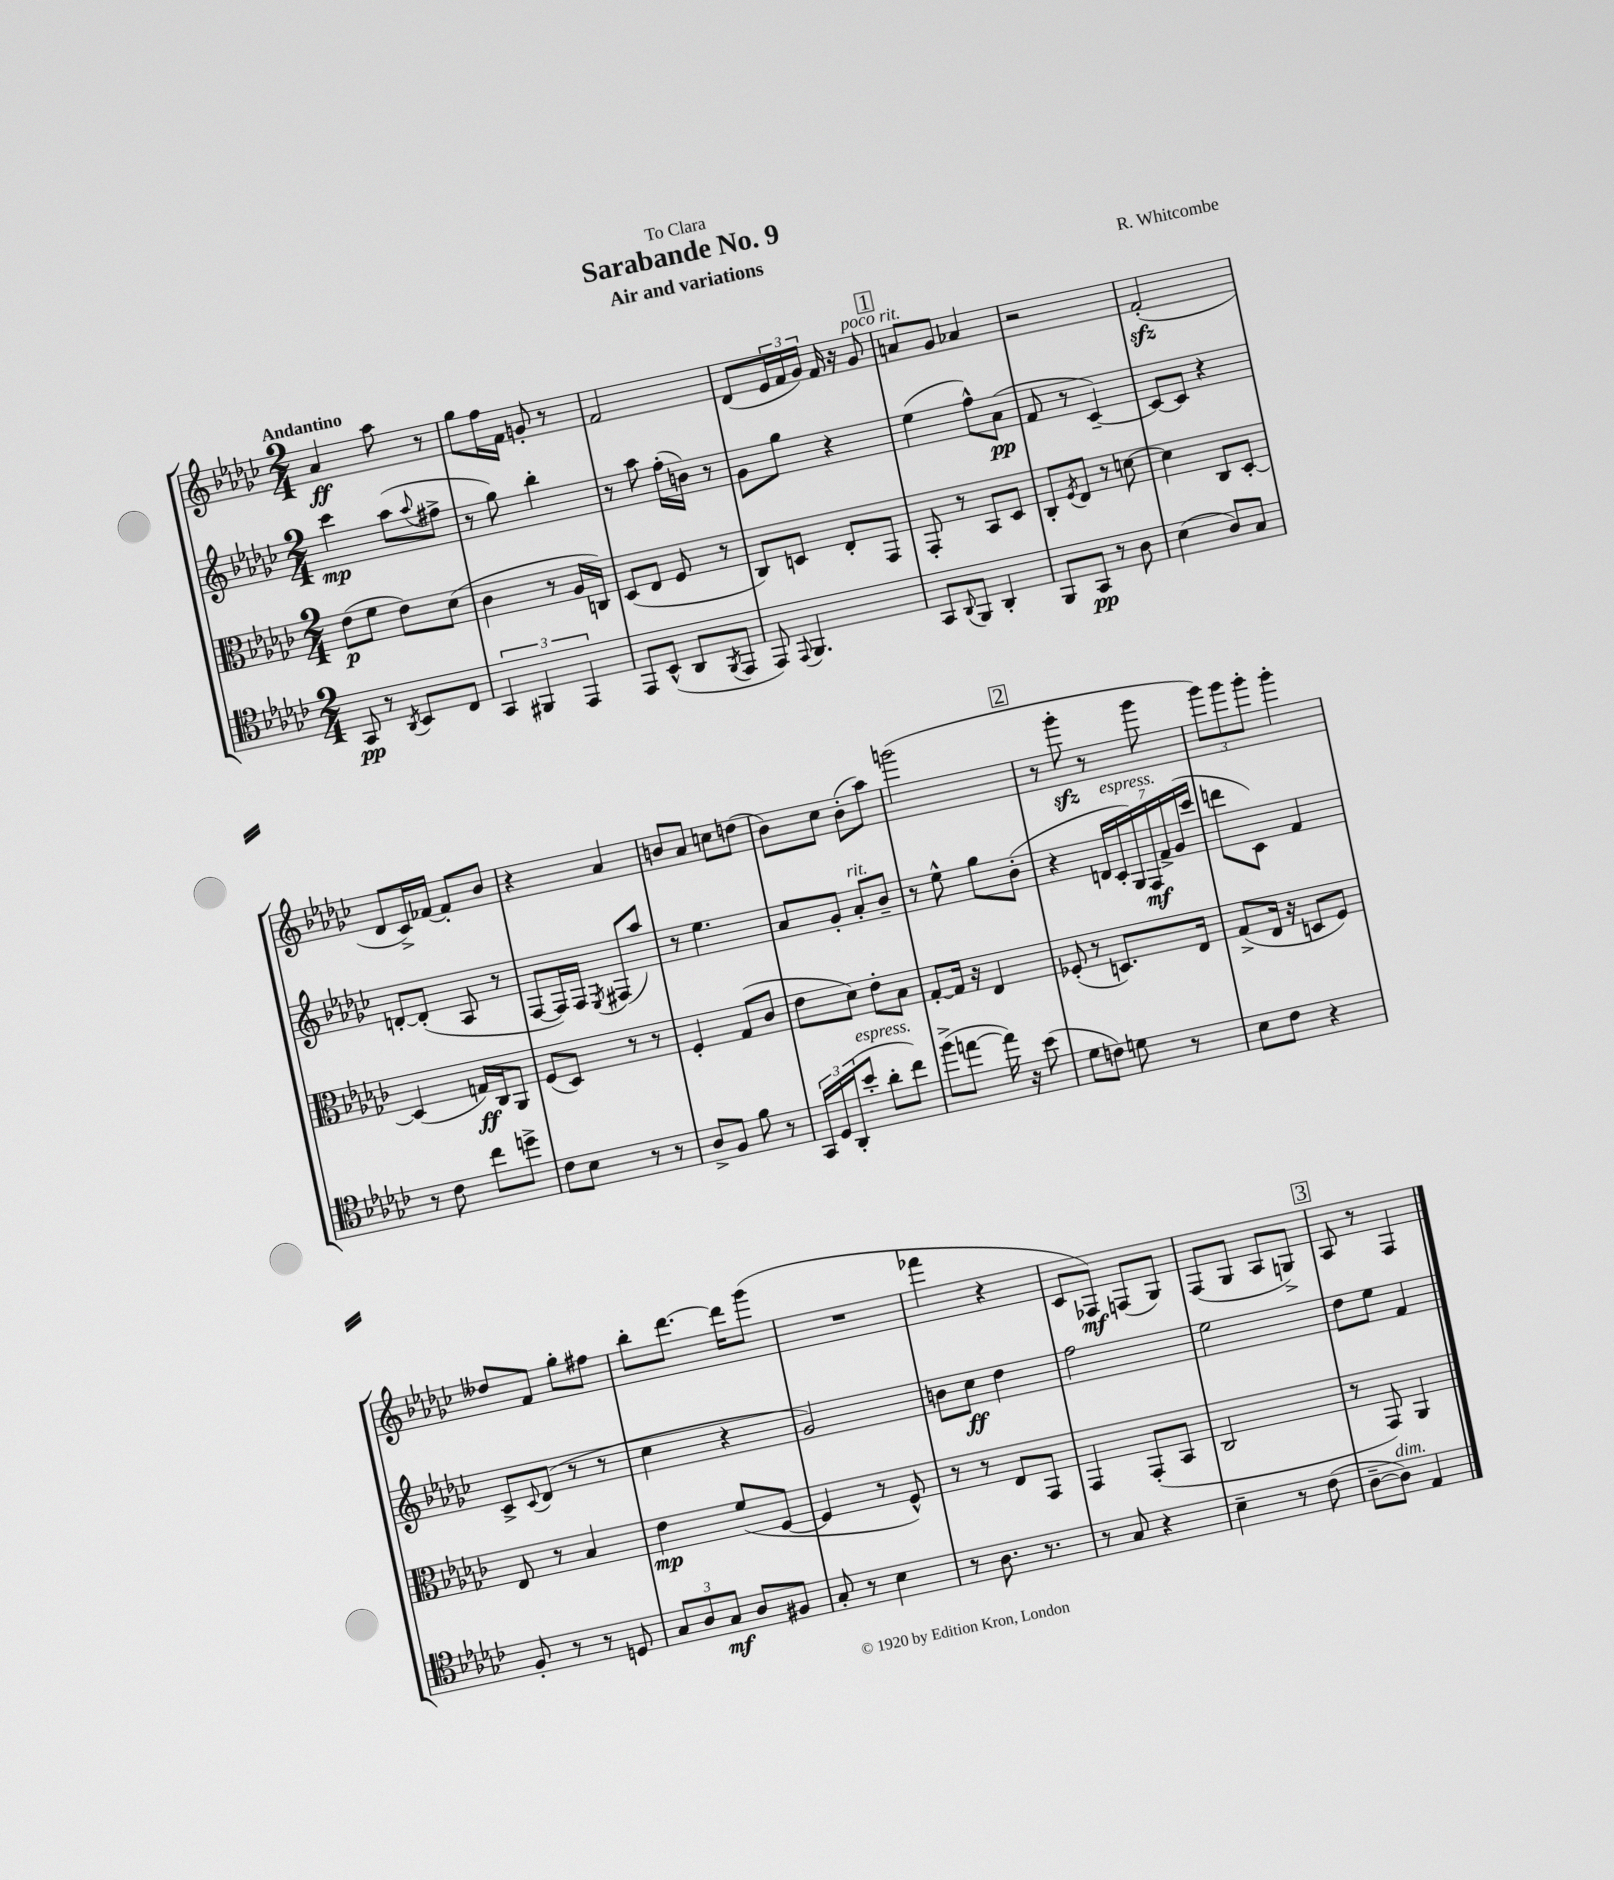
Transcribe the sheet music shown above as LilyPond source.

\header { title = "Sarabande No. 9" composer = "R. Whitcombe" subtitle = "Air and variations" dedication = "To Clara" }
<<
\new StaffGroup <<
\new Staff = "s0" {
    \clef treble \key ges \major \numericTimeSignature \time 2/4 \tempo "Andantino"
    aes'4\ff aes''8 r8 |
    ges''8 f''16 f'16 g'8-. r8 |
    f'2 |
    des'8( \tuplet 3/2 { ees'16 f'16 ges'16) } f'16 r16 ges'8^\markup { \italic "poco rit." } |
    \mark \markup { \box "1" } a'8 ges'8 aes'4 |
    r2 |
    f'2-.\sfz( |
    des'8 ces'16->) fes'16~ fes'8-. bes'8 |
    r4 aes'4 |
    b'8 aes'8 c''8 d''8( |
    bes'8) ces''8 bes'8-.( aes''8) |
    g'''2( |
    \mark \markup { \box "2" } r8 ges'''8-.\sfz r8 ges'''8 |
    \tuplet 3/2 { ges'''8) ges'''8 ges'''8-. } ges'''4-. |
    deses''8 f'8 ges''8-. fis''8 |
    bes''8-. des'''8.~ des'''16 ges'''8( |
    R2 |
    fes'''4 r4 |
    ces'8 fes8\mf) f8( ges8) |
    f8( ges8 aes8 g8->) |
    \mark \markup { \box "3" } aes8 r8 f4 \bar "|." |
}
\new Staff = "s1" {
    \clef treble \key ges \major \numericTimeSignature \time 2/4
    ces'''4\mp aes''8( \appoggiatura { aes''8 } fis''8-> |
    r8 ges''8) bes''4-. |
    r8 aes''8 f''16-.( b'16) r8 |
    ges'8 ges''8 r4 |
    \mark \markup { \box "1" } ees''4( f''8-^) aes'8\pp( |
    f'8 r8 ces'4~--) |
    ces'8~ ces'8 r4 |
    d'8~-. d'8-.( aes8 r8 |
    f8~ f16) f16 \acciaccatura { ees8 } fis8( aes''8) |
    r8 ees''4. |
    aes'8 ges'8-. aes'8-.^\markup { \italic "rit." } bes'8-- |
    r8 ees''8-^ ges''8 bes'8-.( |
    \mark \markup { \box "2" } r4 \tuplet 7/4 { d'16 ces'16-.^\markup { \italic "espress." } ges16) f16\mf f'16-> ges'16( ces'''16 } |
    d'''8 ces'8) f'4 |
    ces'8-> \appoggiatura { ces'8 } des'8( r8 r8 |
    ces''4 r4 |
    ges'2) |
    b'8 ces''8\ff des''4 |
    f''2 |
    ees''2 |
    \mark \markup { \box "3" } des''8 ees''8 f'4 \bar "|." |
}
\new Staff = "s2" {
    \clef alto \key ges \major \numericTimeSignature \time 2/4
    ees'8\p( f'8 ees'8) des'8( |
    ces'4 r8 aes16 c16) |
    des8( ees8 f8 r8 |
    ces8) d8 ees8-. ges,8 |
    \mark \markup { \box "1" } ges,8-. r8 bes,8 des8 |
    ces8-. \acciaccatura { f8 } ees8 r8 d'8~ |
    d'4 ces8 des8~-. |
    des4( g16\ff) ces16 aes,8 |
    f8( des8) r8 r8 |
    f4-. ges8( ces'8 |
    ees'8 des'8) ees'8-. bes8 |
    ges8~-. ges16 r16 ees4 |
    \mark \markup { \box "2" } fes8-.( r8 d8.) ees16 |
    ges8->( ees16 r16 d8 f8) |
    ees8 r8 bes4 |
    ees'4\mp f'8( f8~ |
    f4 r8 f8-^) |
    r8 r8 ees8 ges,8 |
    ges,4 ges,8-.( bes,8 |
    ces2 |
    \mark \markup { \box "3" } r8 ges,8) aes,4 \bar "|." |
}
\new Staff = "s3" {
    \clef tenor \key ges \major \numericTimeSignature \time 2/4
    ges,8\pp r8 \acciaccatura { aes,8 } bes,8 ces8 |
    \tuplet 3/2 { ges,4 fis,4 ees,4 } |
    ees,8 bes,8-^( aes,8 \acciaccatura { f,8 } ees,8 |
    ees,8) \appoggiatura { ees,8 } f,4. |
    \mark \markup { \box "1" } ges,8 \appoggiatura { aes,8 } f,8 aes,4-. |
    f,8 ges,8\pp r8 aes8 |
    bes4( aes8) ges8 |
    r8 ces'8 ces''8 d''8-> |
    ces'8 bes8 r8 r8 |
    aes8-> f8 f'8 r8 |
    \tuplet 3/2 { ges,16 des16 aes,16-.( } bes'8-.^\markup { \italic "espress." } aes'8-. ces''8) |
    f''8->( e''8~ e''16) r16 bes'8( |
    \mark \markup { \box "2" } des'8 c'8) d'8 r8 |
    bes8 ces'8 r4 |
    f8-. r8 r8 d8 |
    \tuplet 3/2 { ges8 aes8 ges8\mf } aes8 fis8 |
    ges8-. r8 bes4 |
    r8 aes8. r8. |
    r8 ges8 r4 |
    bes4-- r8 ces'8( |
    \mark \markup { \box "3" } aes8~-- aes8^\markup { \italic "dim." }) ees4 \bar "|." |
}
>>
>>
\layout { \context { \Score \remove "Bar_number_engraver" } }
